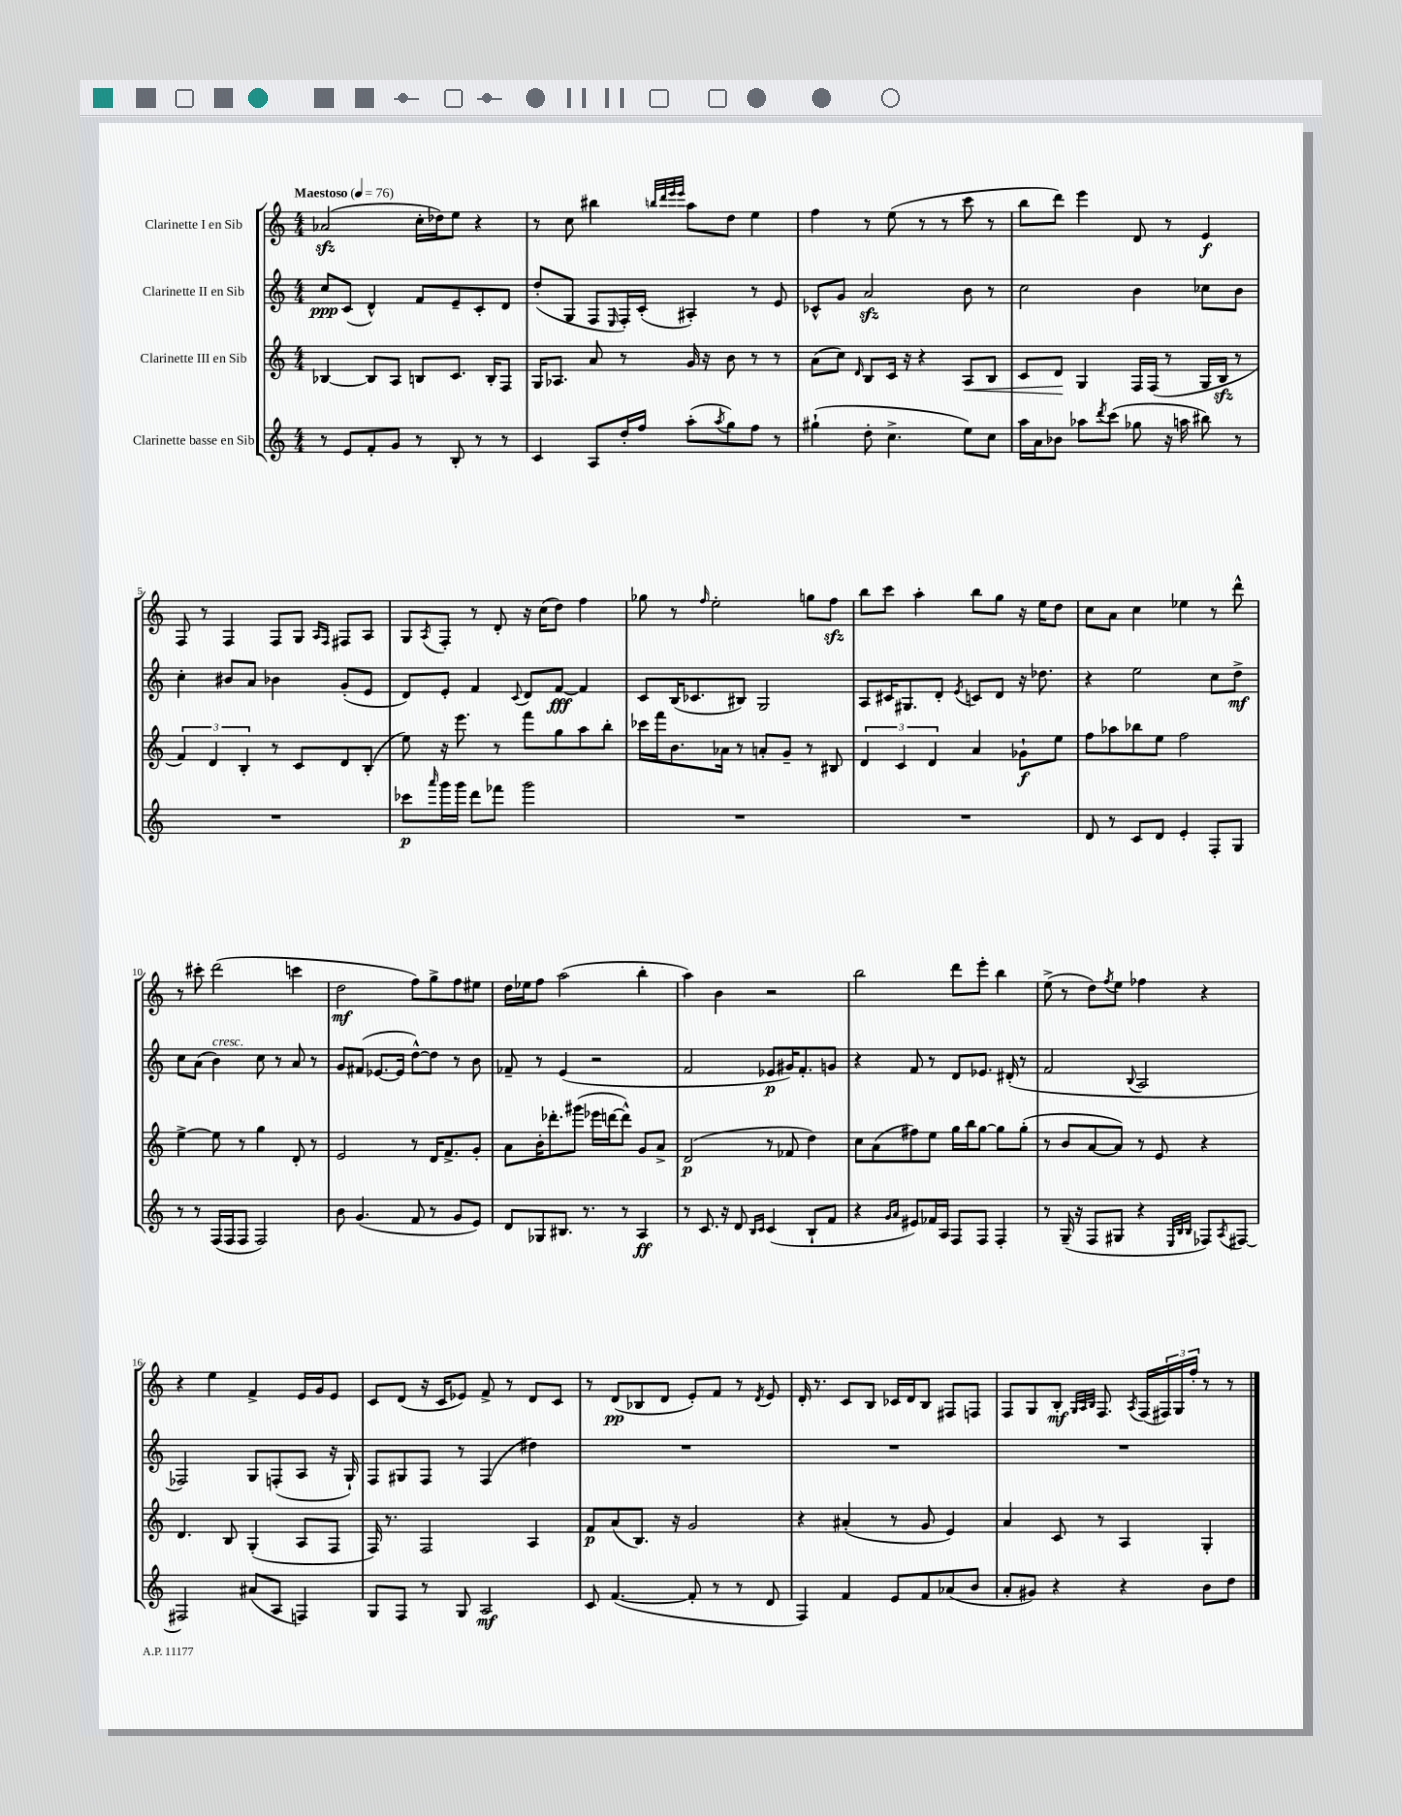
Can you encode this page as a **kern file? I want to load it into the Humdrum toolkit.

**kern	**kern	**kern	**kern
*staff4	*staff3	*staff2	*staff1
*clefG2	*clefG2	*clefG2	*clefG2
*k[]	*k[]	*k[]	*k[]
*M4/4	*M4/4	*M4/4	*M4/4
*MM76	*MM76	*MM76	*MM76
8r	[4B-/	8cc/L	(2a-/
8e/L	.	(8c/J	.
8f'/	8B-/]L	4d^^/)	.
8g/J	8A/J	.	.
8r	8B/L	8f/L	16cc'\LL
.	.	.	16dd-\J)
8B'/	8.c/J	8e~/	8ee\J
8r	.	8c'/	4r
.	16B'/LK	.	.
8r	8F/J	8d/J	.
=	=	=	=
4c/	16G/LK	(8dd'/L	8r
.	8.A-/J	.	.
.	.	8G/J	8cc\
8A/L	8a/	8F/L	4bb#\
.	.	16qqE/	.
16dd'/L	8r	16F'/L)	.
16ff/JJ	.	(16c'/JJ	.
.	.	.	32qqbb/LLL
.	.	.	32qqddd/
.	.	.	32qqeee/
.	.	.	32qqeee/JJJ
(8aa'\L	16g/	4A#'/)	8aa\L
.	16r	.	.
8qaa/	.	.	.
8gg\)	8b\	.	8dd\J
8ff\J	8r	8r	4ee\
8r	8r	8e/	.
=	=	=	=
(4gg#`\	(8a\L	8c-^^/L	4ff\
.	8cc\J)	8g/J	.
.	16qqd/	.	.
8dd'\	8B/L	2a/	8r
4.cc^\	16c/Jk	.	(8ee\
.	16r	.	.
.	4r	.	8r
.	.	.	8r
8ee\L)	8A/L	8b\	8ccc\
8cc\J	8B/J	8r	8r
=	=	=	=
16aa\LL	8c/L	2cc\	8bb\L
16a\J	.	.	.
8b-\J	8d/J	.	8ddd\J)
8aa-\L	4G/	.	4eee\
8qddd/	.	.	.
(8ccc\J	.	.	.
8gg-\	16F/LL	4b\	8d/
.	(16F/JJ	.	.
16r	8r	.	8r
16aa\	.	.	.
8bb#\)	16G/LL	8cc-\L	4e/
.	16B/JJ	.	.
8r	8r	8b\J	.
=	=	=	=
1r	6f/)	4cc'\	8F/
.	.	.	8r
.	6d/	.	.
.	.	8b#/L	4F/
.	6B'/	.	.
.	.	8a/J	.
.	8r	4b-\	8F/L
.	8c/L	.	8G/J
.	.	.	16qqA/LL
.	.	.	16qqF/JJ
.	8d/	(8g'/L	8F#/L
.	(8B'/J	8e/J	8A/J
=	=	=	=
8ccc-\L	8ee\)	8d/L)	8G/L
16qqaaa/	.	.	8qA/
16ggg\L	16r	8e'/J	8F'/J
16ggg\JJ	8.eee\	.	.
8ddd\L	.	4f/	8r
8fff-\J	8r	.	8d'/
.	.	8qqc/	.
2ggg\	8fff\L	8d/L	16r
.	.	.	(16cc\LK
.	8gg\	[8f/J	8dd\J)
.	8aa\	4f/]	4ff\
.	8bb'\J	.	.
=	=	=	=
1r	16ccc-\LL	8c/L	8gg-\
.	16fff\J	.	.
.	8.b\	(16B/K	8r
.	.	8.c-/	.
.	.	.	16qqff/
.	.	.	2ee'\
.	16a-\Jk	.	.
.	8r	8B#/J)	.
.	8a'/L	2G/	.
.	8g~/J	.	.
.	8r	.	8gg\L
.	8B#/	.	8ff\J
=	=	=	=
1r	6d/	8A/L	8bb\L
.	.	16c#/K	8ccc\J
.	6c/	.	.
.	.	8.G#/	.
.	.	.	4aa'\
.	6d/	.	.
.	.	8d'/J	.
.	.	8qe/	.
.	4a/	8c/L	8bb\L
.	.	8d/J	8gg\J
.	8g-`\L	16r	16r
.	.	8.dd-\	16ee\LK
.	8ee\J	.	8dd\J
=	=	=	=
8d/	8ff\L	4r	8cc\L
8r	8aa-\	.	8a\J
8c/L	8bb-\	2ee\	4cc\
8d/J	8ee\J	.	.
4e'/	2ff\	.	4ee-\
8F'/L	.	8cc\L	8r
8G/J	.	8dd^\J	8ddd^^\
=	=	=	=
8r	[4ee^\	8cc\L	8r
8r	.	(8a\J	8ccc#'\
(16F/LL	8ee\]	4b\)	(2ddd\
16F/J	.	.	.
8F/J	8r	.	.
2F/)	4gg\	8cc\	.
.	.	8r	.
.	8d'/	8a/	4ccc\
.	8r	8r	.
=	=	=	=
8b\	2e/	8g/L	2dd\
(4.g/	.	(8f#/J	.
.	.	[8.e-/L	.
.	.	16e-/]Jk	.
8f/	8r	[8dd^^\L)	8ff\L)
8r	16d/LK	8dd\]J	8gg^\
.	8.f^/	.	.
8g/L	.	8r	8ff\
8e/J)	8g'/J	8b\	8ee#\J
=	=	=	=
8d/L	8a\L	8f-~/	16dd\LL
.	.	.	16ee-\J
8G-/	16b'\K	8r	8ff\J
.	8.ddd-'\	.	.
8.B#/J	.	(4e/	(2aa\
.	(8ggg#\J	.	.
8.r	.	.	.
.	16eee-\LL	2r	.
.	[16ddd\J	.	.
8r	8ddd^^\]J)	.	.
4A/	8g/L	.	4bb'\
.	8a^/J	.	.
=	=	=	=
8r	(2d/	2f/	4aa\)
8.c/	.	.	.
.	.	.	4b\
16r	.	.	.
8d/	.	.	.
16qqB/LL	.	.	.
16qqc/JJ	.	.	.
(4c/	8r	8e-/L	2r
.	8f-/	16g#/K)	.
.	.	8.f'/	.
8B`/L	4dd\)	.	.
8f/J	.	8g/J	.
=	=	=	=
4r	8cc\L	4r	2bb\
.	(8a\	.	.
16qqg/LL	.	.	.
16qqa/JJ	.	.	.
8e#/L)	8ff#\)	8f/	.
16f-/L	8ee\J	8r	.
16A/JJ	.	.	.
8F/L	16gg\LL	8d/L	8ddd\L
.	16bb\J	.	.
8F/J	[8gg\J	8.e-/J	8eee'\J
4F'/	8gg\]L	.	4bb\
.	.	(16d#'/	.
.	(8gg'\J	8r	.
=	=	=	=
8r	8r	2f/	(8ee^\
(16G~/	8b/L	.	8r
16r	.	.	.
8F/L	[8a/	.	8dd\L)
.	.	.	8qff/
8G#/J	8a/]J)	.	8ee\J
.	.	8qqB/	.
4r	8r	2A/	4ff-\
.	8e/	.	.
32qqE/LLL	.	.	.
32qqB/	.	.	.
32qqB/JJJ	.	.	.
8F-/L)	4r	.	4r
8qA/	.	.	.
[8F#/J	.	.	.
=	=	=	=
2F#/]	4.d/	2F-/)	4r
.	.	.	4ee\
.	8B/	.	.
(8a#/L	(4G'/	8G/L	4f^/
8A/J	.	(8F'/	.
4F/)	8A/L	8A/J	16e/LL
.	.	.	16g/J
.	8F/J	16r	8e/J
.	.	16G`/)	.
=	=	=	=
8G/L	16F/)	8F/L	8c/L
.	8.r	.	.
8F/J	.	8G#/	(8d/J
8r	2F/	8F/J	16r
.	.	.	16c/LK
8G/	.	8r	8e-/J)
2A/	.	(4F/	8f^/
.	.	.	8r
.	4A/	4dd#\)	8d/L
.	.	.	8c/J
=	=	=	=
8c/	8f/L	1r	8r
([4.f/	(8a/	.	(8d/L
.	8.B/J)	.	8B-/
.	.	.	8d/J
.	16r	.	.
8f'/]	2g/	.	8e'/L)
8r	.	.	8f/J
8r	.	.	8r
.	.	.	8qd/
8d/	.	.	8e/
=	=	=	=
4F/)	4r	1r	16d'/
.	.	.	8.r
4f/	(4a#'/	.	8c/L
.	.	.	8B/J
8e/L	8r	.	16c-/LL
.	.	.	16d/J
8f/	8g/	.	8B/J
(8a-/	4e/)	.	8F#/L
8b/J	.	.	8F/J
=	=	=	=
8a'/L	4a/	1r	8F/L
8g#/J)	.	.	8G/
4r	8c/	.	8B'/J
.	.	.	32qqG/LLL
.	.	.	32qqA/
.	.	.	32qqB/JJJ
.	8r	.	8.F/
4r	4A/	.	.
.	.	.	8qA/
.	.	.	(16F/LL
.	.	.	24F#/)
.	.	.	24G/
.	.	.	24ff'/JJ
8b\L	4G'/	.	8r
8dd\J	.	.	8r
==	==	==	==
*-	*-	*-	*-
